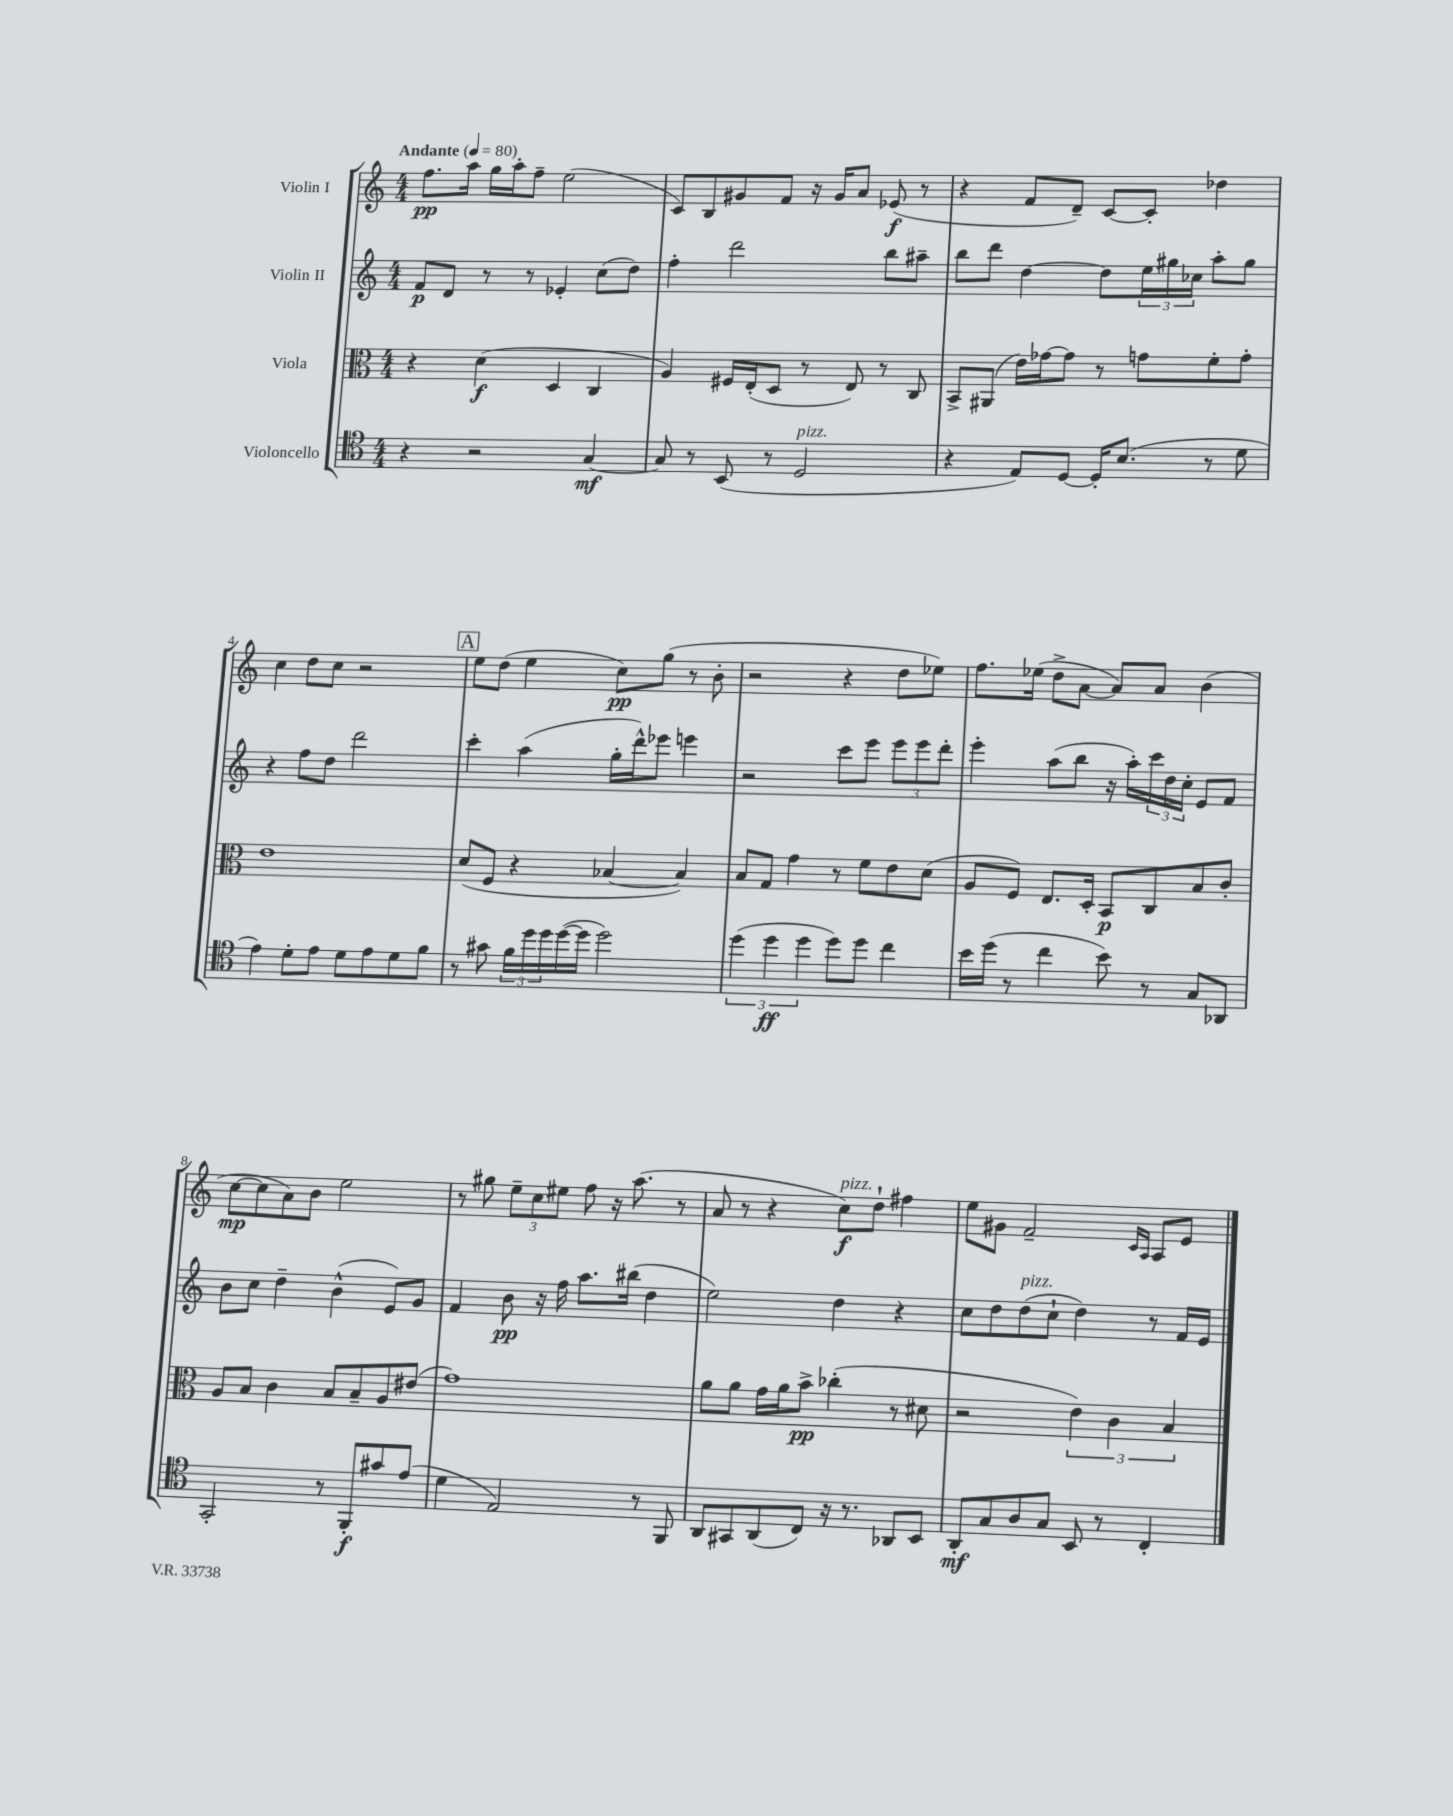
<<
\new StaffGroup <<
\new Staff = "s0" \with { instrumentName = "Violin I" } {
    \clef treble \key c \major \numericTimeSignature \time 4/4 \tempo "Andante" 4 = 80
    f''8.\pp a''16 g''16 a''16-. f''8-- e''2( |
    c'8) b8 gis'8 f'8 r16 gis'16 a'8 ees'8\f( r8 |
    r4 f'8 d'8--) c'8~ c'8-. des''4 |
    c''4 d''8 c''8 r2 |
    \mark \markup { \box "A" } e''8 d''8( e''4 c''8\pp) g''8( r8 b'8-. |
    r2 r4 d''8 ees''8) |
    f''8. ees''16( d''8-> a'8~ a'8) a'8 b'4( |
    c''8~\mp c''8 a'8) b'8 e''2 |
    r8 gis''8 \tuplet 3/2 { e''8-- c''8 eis''8 } f''8 r16 a''8.( r8 |
    a'8 r8 r4 c''8\f^\markup { \italic "pizz." }) d''8-! fis''4 |
    e''8 gis'8 f'2-- \grace { c'16 a16 } a8 e'8 \bar "|." |
}
\new Staff = "s1" \with { instrumentName = "Violin II" } {
    \clef treble \key c \major \numericTimeSignature \time 4/4
    f'8\p d'8 r8 r8 ees'4-. c''8( d''8) |
    f''4-. d'''2 b''8 ais''8-- |
    b''8 d'''8 d''4~ d''8 \tuplet 3/2 { e''16 gis''16 ces''16 } a''8-. gis''8 |
    r4 f''8 d''8 d'''2 |
    \mark \markup { \box "A" } c'''4-. a''4( g''16-. d'''16-^) ees'''8 e'''4 |
    r2 c'''8 e'''8 \tuplet 3/2 { e'''8 e'''8 d'''8-. } |
    e'''4-. a''8( b''8 r16 a''16-.) \tuplet 3/2 { c'''16 d''16 c''16-. } e'8 f'8 |
    b'8 c''8 d''4-- b'4-^( e'8) g'8 |
    f'4 b'8\pp r16 f''16 a''8. bis''16( d''4 |
    e''2) d''4 r4 |
    c''8 d''8 d''8^\markup { \italic "pizz." }( c''8-! d''4) r8 f'16 e'16 \bar "|." |
}
\new Staff = "s2" \with { instrumentName = "Viola" } {
    \clef alto \key c \major \numericTimeSignature \time 4/4
    r4 d'4\f( d4 c4 |
    a4) fis16 e16-.( d8 r8 e8) r8 c8 |
    b,8-> ais,8( e'16) ges'16~ ges'8 r8 g'8 f'8-. g'8-. |
    e'1 |
    \mark \markup { \box "A" } d'8( f8 r4 bes4~ bes4) |
    b8 g8 g'4 r8 f'8 e'8 d'8( |
    a8 f8) e8. d16-. b,8\p c8 b8 c'8-. |
    a8 b8 c'4 b8 b8-- a8 eis'8( |
    g'1) |
    a'8 a'8 g'16 a'16 b'8->\pp ces''4-.( r8 dis'8 |
    r2 \tuplet 3/2 { e'4) c'4 b4 } \bar "|." |
}
\new Staff = "s3" \with { instrumentName = "Violoncello" } {
    \clef tenor \key c \major \numericTimeSignature \time 4/4
    r4 r2 g4~\mf |
    g8 r8 b,8( r8 d2^\markup { \italic "pizz." } |
    r4 e8) d8~ d16-. b8.( r8 d'8 |
    e'4) d'8-. e'8 d'8 e'8 d'8 f'8 |
    \mark \markup { \box "A" } r8 gis'8 \tuplet 3/2 { f'16 d''16 d''16 } d''16~( d''16 d''2) |
    \tuplet 3/2 { d''4( d''4\ff d''4 } d''8) d''8 c''4 |
    b'16 d''16( r8 c''4 b'8) r8 g8 aes,8 |
    g,2-. r8 f,8-.\f gis'8 e'8( |
    d'4 e2) r8 f,8 |
    a,8 gis,8 a,8( c8) r16 r8. aes,8 b,8 |
    a,8-.\mf g8 a8 g8 b,8 r8 c4-. \bar "|." |
}
>>
>>
